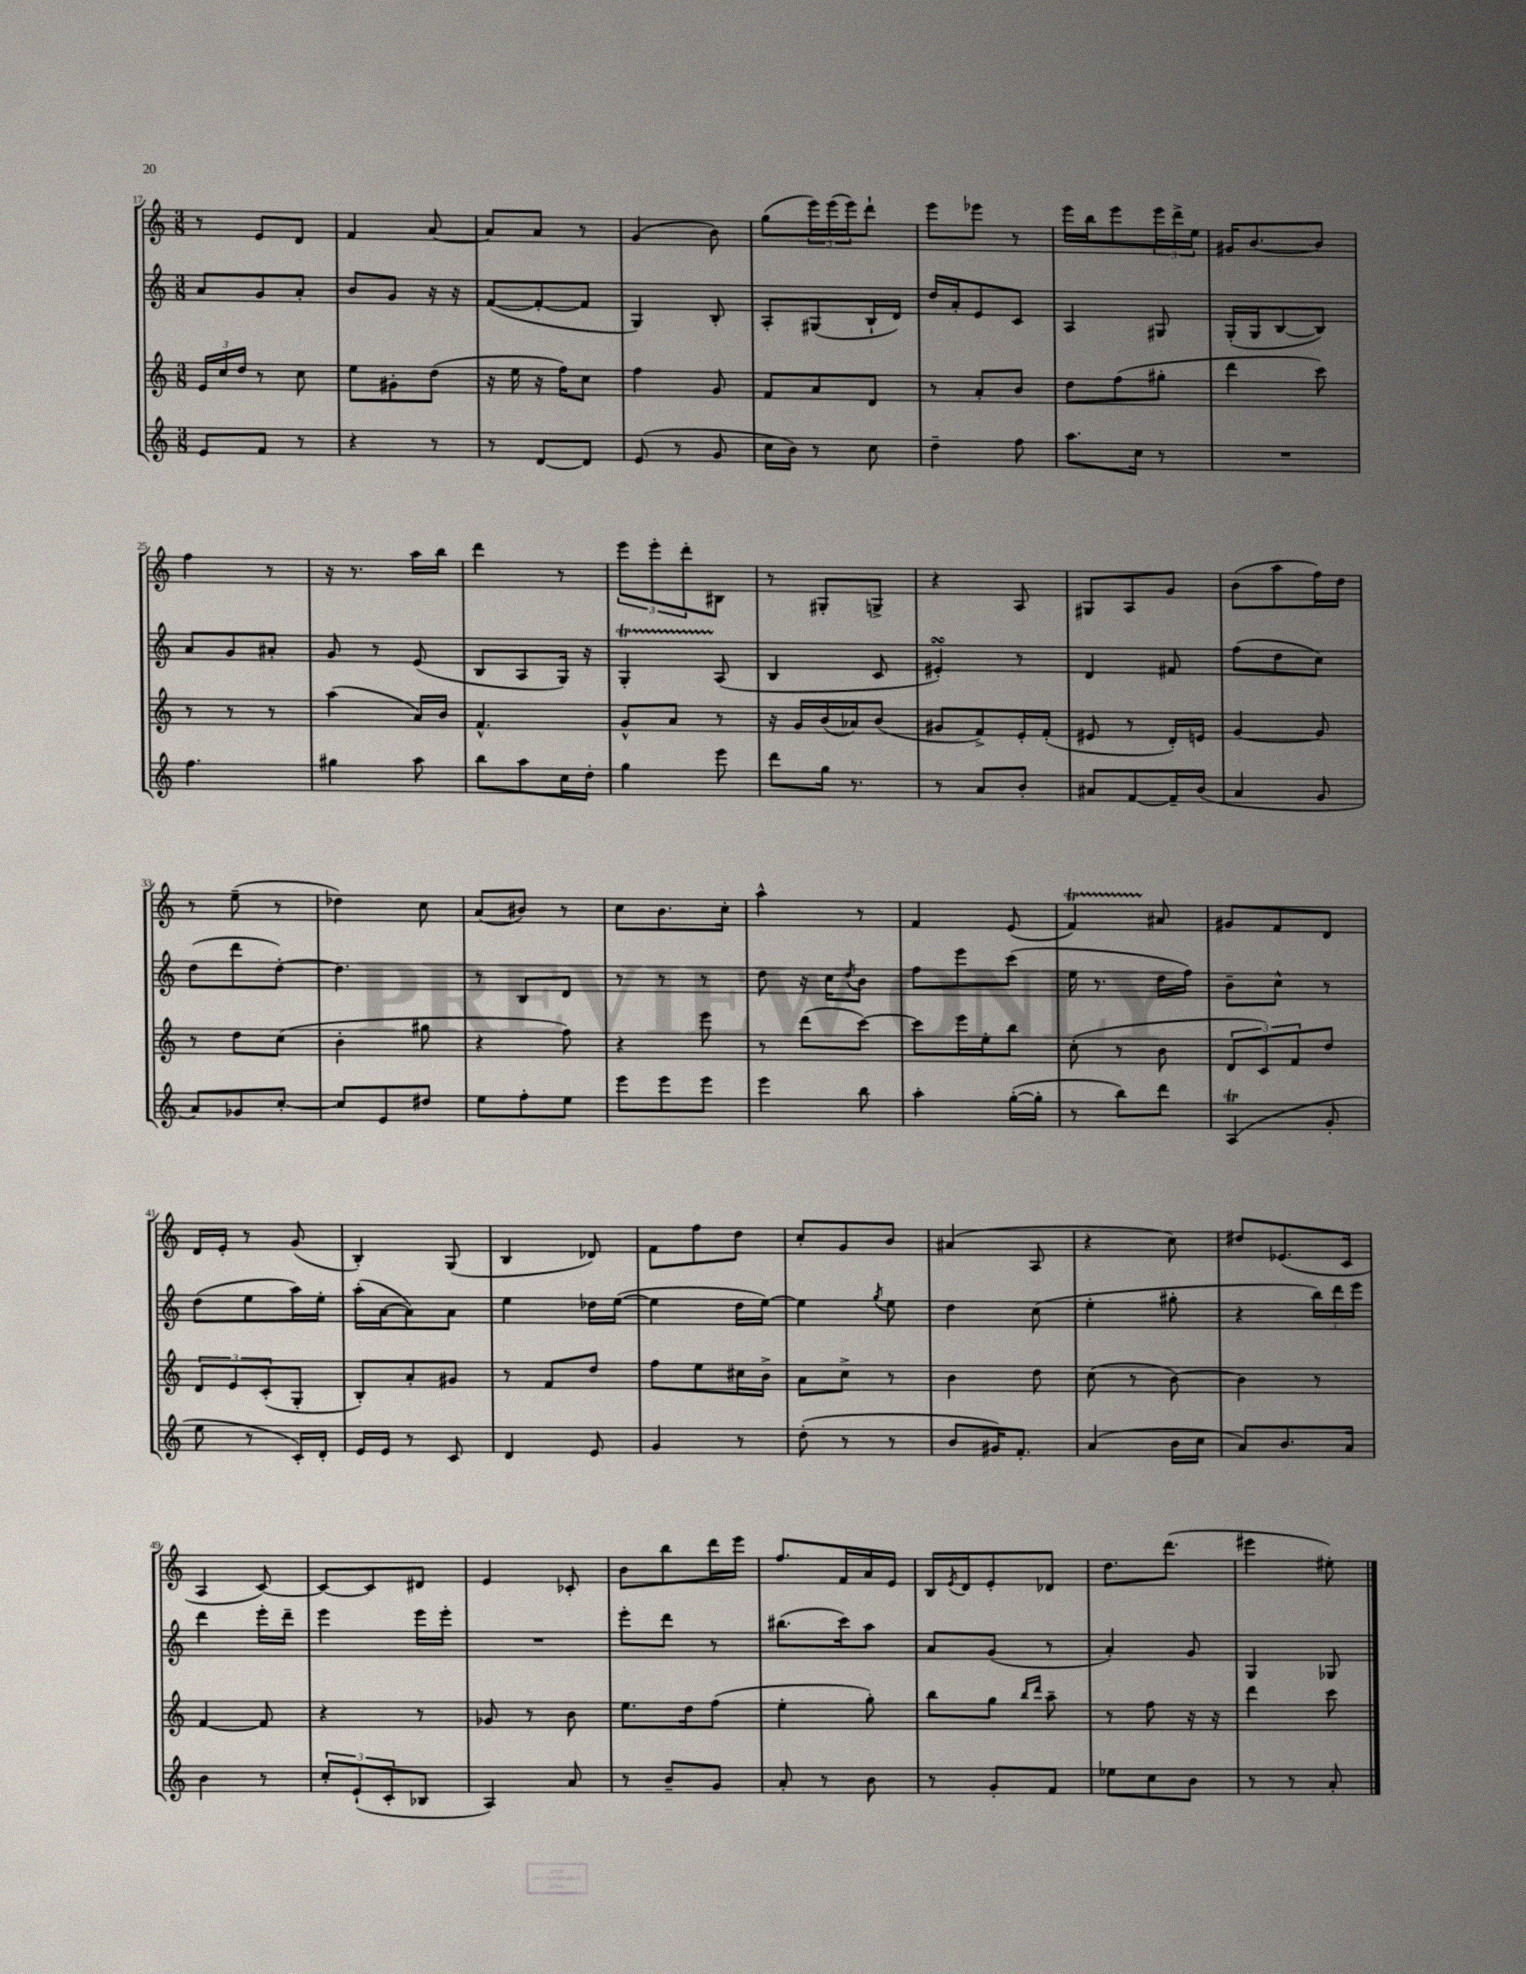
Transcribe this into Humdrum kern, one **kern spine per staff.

**kern	**kern	**kern	**kern
*part4	*part3	*part2	*part1
*staff4	*staff3	*staff2	*staff1
*clefG2	*clefG2	*clefG2	*clefG2
*k[]	*k[]	*k[]	*k[]
*M3/8	*M3/8	*M3/8	*M3/8
=17	=17	=17	=17
8e/L	24e/LL	8a/L	8r
.	24cc/	.	.
.	24dd/JJ	.	.
8f/J	8r	8g/	8e/L
8r	8cc\	8a'/J	8d/J
=18	=18	=18	=18
4r	8ee\L	8b/L	4f/
.	8g#X'\	8g/J	.
8r	(8dd\J	16r	[8a/
.	.	16r	.
=19	=19	=19	=19
8r	16r	([8f/L	8a/L]
.	16ee\	.	.
[8d/L	16r	8f'/_	8a/J
.	16ff\KL)	.	.
8d/J]	8cc\J	8f/J]	8r
=20	=20	=20	=20
(8e/	4ff\	4G/)	(4g/
8r	.	.	.
8g/	8g/	8B'/	8b\)
=21	=21	=21	=21
16cc\LL	8f/L	8A'/L	(8gg\L
16b\JJ)	.	.	.
8r	8a/	(8G#X/	24eee\L)
.	.	.	(24eee\
.	.	.	24eee\J)
8cc\	8d/J	16B`/L	8ddd`\J
.	.	16d/JJ)	.
=22	=22	=22	=22
4dd~\	8r	16dd/LL	8eee\L
.	.	16a'/J	.
.	8a'/L	8e/	8eee-X\J
8ff\	8b/J	8c/J	8r
=23	=23	=23	=23
8.aa\L	8dd\L	4A/	16eee\LL
.	.	.	16bb\J
.	(8ff\	.	8eee\
16cc\Jk	.	.	.
8r	8gg#X'\J	8G#X/	24eee\L
.	.	.	24ddd^\
.	.	.	24ee\JJ
=24	=24	=24	=24
4.r	4ddd\	(16G'/LL	16g#X/KL
.	.	16G/J	[8.b/
.	.	[8B/	.
.	8ccc\)	8B/J])	8b/J]
!!LO:LB:g=z
=25	=25	=25	=25
4.ff\	8r	8a/L	4ff\
.	8r	8g/	.
.	8r	8a#X'/J	8r
=26	=26	=26	=26
4gg#X\	(4aa\	8g/	16r
.	.	.	8.r
.	.	8r	.
8aa\	16a/LL)	(8e/	16aa\LL
.	16b/JJ	.	16bb\JJ
=27	=27	=27	=27
8bb\L	4.f^^/	8B/L	4ddd\
8aa\	.	8A/	.
16cc\L	.	16G/Jk)	8r
16dd'\JJ	.	16r	.
=28	=28	=28	=28
4gg\	8g^^/L	4GT'/	12eee\L
.	.	.	12eee'\
.	8a/J	.	.
.	.	.	12ddd'\
8eee\	8r	(8A/	8B#X\J
=29	=29	=29	=29
8ddd\L	16r	4B/	8r
.	16g/LL	.	.
16gg\Jk	(16b/	.	8G#X'/L
8.r	16a-X/J)	.	.
.	(8b/J	8c/	8Gn^/J
=30	=30	=30	=30
8r	8g#X/L	4e#XsSsS'/)	4r
8a/L	8f^/)	.	.
8b'/J	16e'/L	8r	8A/
.	(16f'/JJ	.	.
=31	=31	=31	=31
8a#X/L	8e#X/	4d/	8G#X/L
[8f/	8r	.	8A/
16f~/L]	16d'/LL)	8f#X/	8g/J
(16b/JJ	16en/JJ	.	.
=32	=32	=32	=32
4a/	[4g/	(8ff\L	(8b\L
.	.	8dd\	8aa\
8g/	8g/]	8cc\J)	16ff\L)
.	.	.	16dd\JJ
!!LO:LB:g=z
=33	=33	=33	=33
8a/L)	8r	(8dd\L	8r
8g-X/	8dd\L	8ddd\	(8ee~\
[8cc'/J	(8cc\J	[8dd'\J)	8r
=34	=34	=34	=34
8cc/L]	4b'\	4.dd\]	4dd-X\)
8e/	.	.	.
8dd#X/J	8gg#X\	.	8cc\
=35	=35	=35	=35
8ee\L	4r	8r	(8a/L
8ff'\	.	8B/L	8b#X/J)
8ee\J	8ff\)	8d/J	8r
=36	=36	=36	=36
8eee\L	4r	8r	8cc\L
8eee\	.	8r	8.b\
8eee\J	8eee\	8r	.
.	.	.	16cc'\Jk
=37	=37	=37	=37
4eee\	8r	8dd\	4aa^^\
.	(8ddd\L	16r	.
.	.	16cc\KL	.
.	.	8qdd/	.
8bb\	[8ccc\J)	8b\J	8r
=38	=38	=38	=38
4aa'\	8ccc\L]	8ff\L	4f/
.	16eee\L	8eee\	.
.	16ee'\J	.	.
([16gg'\LL	8bb\J	(8ccc\J	(8e/
16gg'\JJ]	.	.	.
=39	=39	=39	=39
8r	(8cc'\	16ee\	4fT/)
.	.	8.r	.
8bb\L)	8r	.	.
8ddd\J	8b\	16dd\LL	8a#X/
.	.	16ff\JJ)	.
=40	=40	=40	=40
(4AT/	12d/L	8b~\L	8g#X/L
.	12c/)	.	.
.	.	8cc^^\J	8f/
.	12f/	.	.
8g'/	8dd/J	8r	8d/J
!!LO:LB:g=z
=41	=41	=41	=41
8ee\	12d/L	(8dd\L	16d/LL
.	.	.	16e'/JJ
.	12e/	.	.
8r	.	8ee\	8r
.	(12c'/	.	.
16c'/LL)	8G'/J	16aa\L)	(8g/
16d'/JJ	.	16ee'\JJ	.
=42	=42	=42	=42
16e/LL	8B'/L)	(16aa'\LL	4B'/)
16e/JJ	.	[16a\J	.
8r	8a'/	8a\])	.
8c/	8g#X/J	8a\J	(8G/
=43	=43	=43	=43
4d/	8r	4ee\	4B/
.	8f/L	.	.
8e/	8dd/J	16dd-X\LL	8d-X/)
.	.	([16ee\JJ	.
=44	=44	=44	=44
4g/	8ff\L	4ee\]	8f\L
.	8ee\	.	8ff\
8r	16cc#X\L	16dd\LL	8dd\J
.	16b^\JJ	[16ee\JJ)	.
=45	=45	=45	=45
(8dd'\	8a\L	4ee\]	8cc'/L
8r	8cc^\J	.	8g/
.	.	8qgg/	.
8r	8r	8ee\	8b/J
=46	=46	=46	=46
8b/L	4b\	4dd\	(4a#X/
16g#X/K)	.	.	.
8.f'/J	.	.	.
.	8dd\	(8cc\	8A/
=47	=47	=47	=47
(4a/	(8cc\	4ee'\	4r
.	8r	.	.
16b\LL	[8b\)	8gg#X'\	8cc\)
16cc\JJ	.	.	.
=48	=48	=48	=48
8a/L)	4b\]	4r	8dd#X/L
8.b/	.	.	(8.e-X/
.	8r	24bb\LL)	.
.	.	24ddd\	.
16a/Jk	.	.	16c/Jk
.	.	24eee\JJ	.
!!LO:LB:g=z
=49	=49	=49	=49
4b\	[4f/	4ddd\	4A/
8r	8f/]	16eee'\LL	[8c/)
.	.	16ddd~\JJ	.
=50	=50	=50	=50
12cc'/L	4r	4eee\	8c/L_
(12e`/	.	.	.
.	.	.	8c/]
12c'/	.	.	.
8B-X/J	8r	16eee\LL	8d#X/J
.	.	16eee'\JJ	.
=51	=51	=51	=51
4A/)	8g-X/	4.r	4e/
.	8r	.	.
8a/	8b\	.	8c-X'/
=52	=52	=52	=52
8r	8.ee\L	8eee'\L	8b\L
8b~/L	.	8ddd\J	8bb\
.	16dd\k	.	.
8g/J	(8ff\J	8r	16ddd\L
.	.	.	16eee\JJ
=53	=53	=53	=53
8a'/	4ee'\	(8.bb#X\L	8.ff/L
8r	.	.	.
.	.	16ccc\k)	16f/L
8b\	8gg'\)	8aa\J	16a/
.	.	.	16e/JJ
=54	=54	=54	=54
8r	8bb\L	8a/L	16B/LL
.	.	.	8qe/
.	.	.	16d/J
8g'/L	8gg\J	(8g/J	8e'/
.	16qqbb/LL	.	.
.	16qqddd/JJ	.	.
8f/J	8aa~\	8r	8d-X/J
=55	=55	=55	=55
8ee-X\L	8r	4a'/)	8.dd\L
8cc\	8ff\	.	.
.	.	.	(8.ddd\J
8b\J	16r	8g/	.
.	16r	.	.
=56	=56	=56	=56
8r	4ddd\	4G/	4eee#X\
8r	.	.	.
8a'/	8ccc\	8G-X/	8ee#X'\)
==	==	==	==
*-	*-	*-	*-
